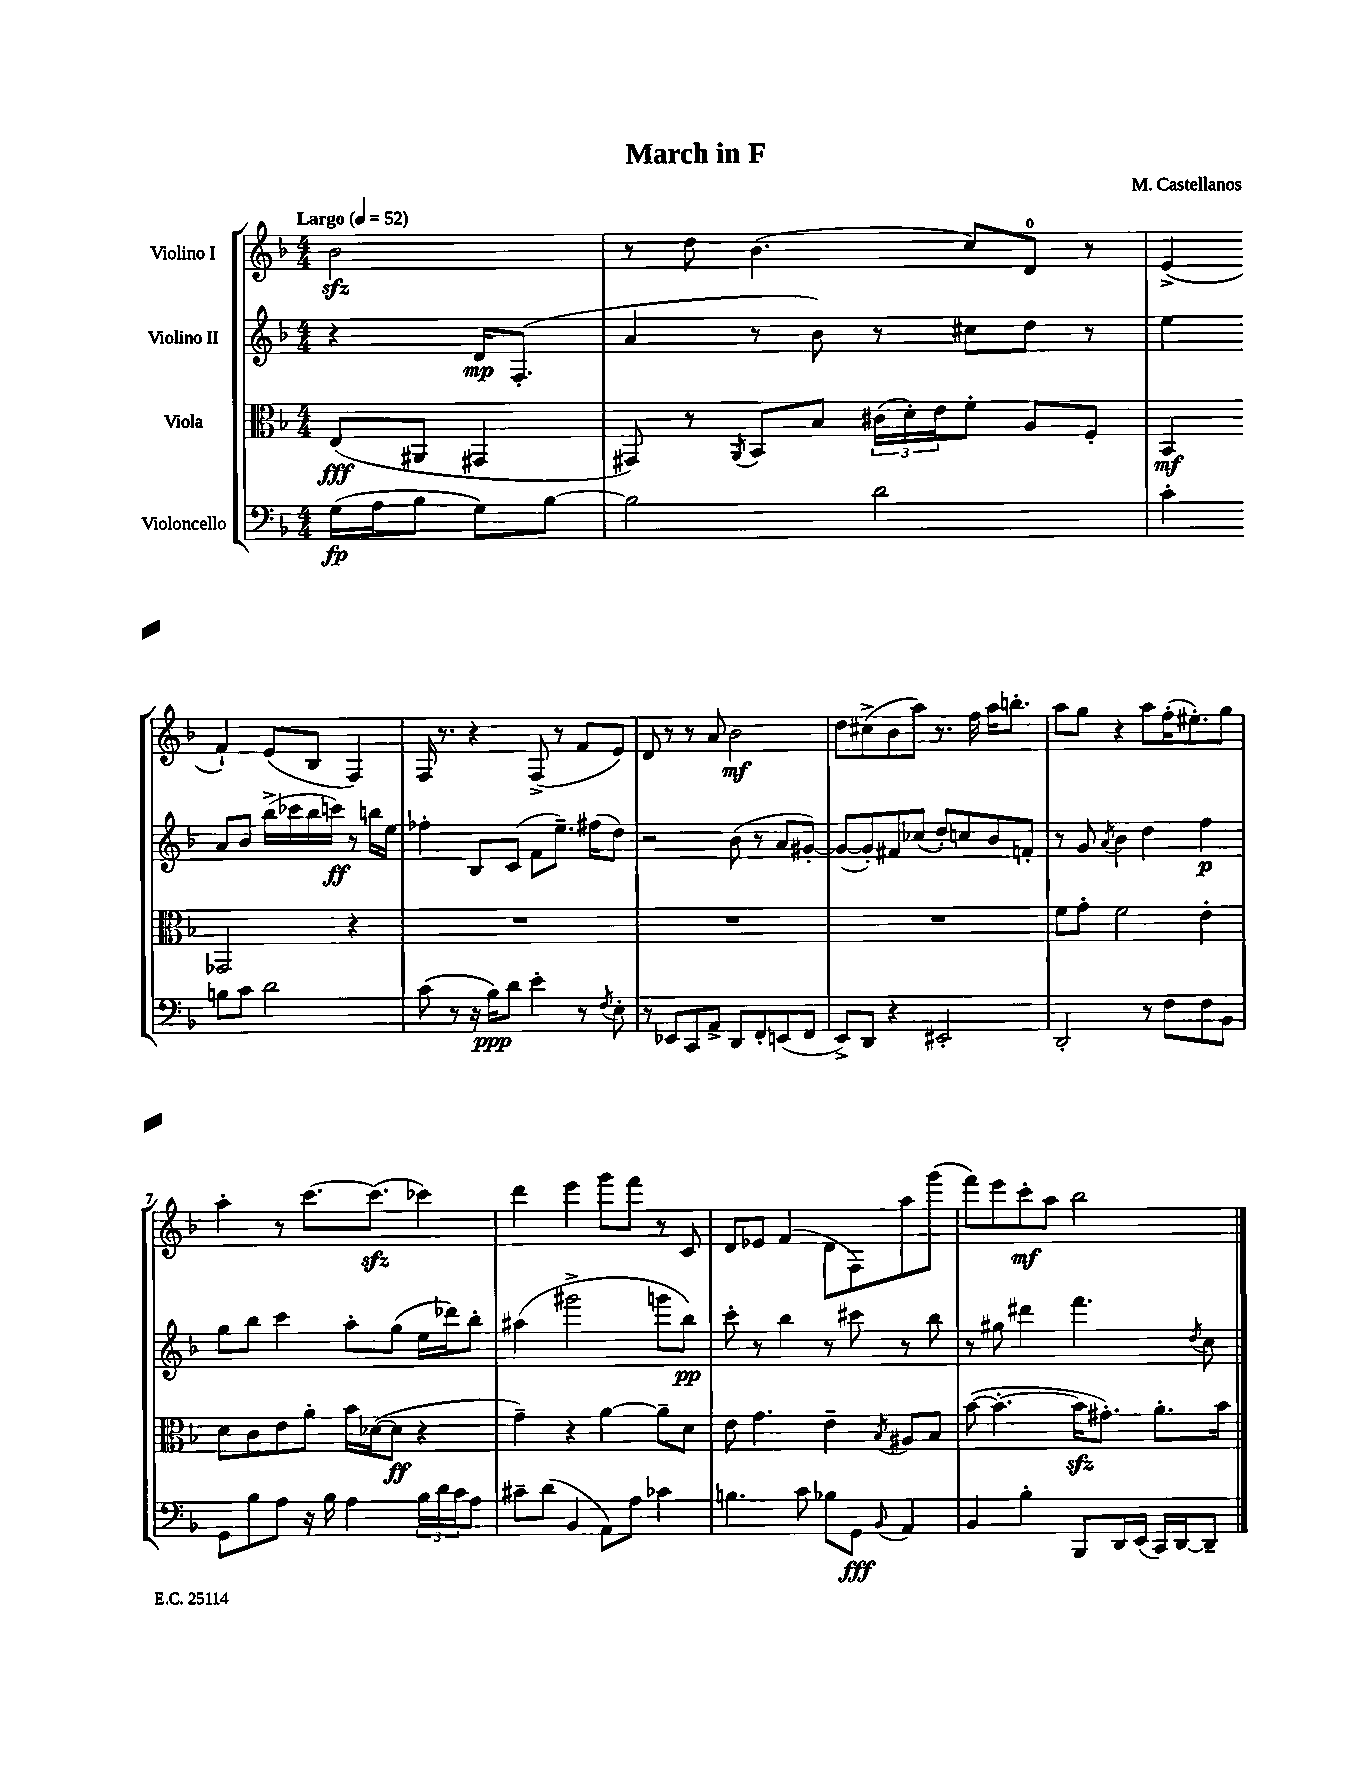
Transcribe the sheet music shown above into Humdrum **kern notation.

**kern	**dynam	**kern	**dynam	**kern	**dynam	**kern	**dynam
*part4	*part4	*part3	*part3	*part2	*part2	*part1	*part1
*staff4	*staff4	*staff3	*staff3	*staff2	*staff2	*staff1	*staff1
*I"Violoncello	*	*I"Viola	*	*I"Violino II	*	*I"Violino I	*
*clefF4	*	*clefC3	*	*clefG2	*	*clefG2	*
*k[b-]	*	*k[b-]	*	*k[b-]	*	*k[b-]	*
*M4/4	*	*M4/4	*	*M4/4	*	*M4/4	*
*MM52	*	*MM52	*	*MM52	*	*MM52	*
=	=	=	=	=	=	=	=
!	!	!	!	!	!	!LO:TX:a:B:t=Largo	!
(16G\LL	fp	(8E/L	fff	4r	.	2b-zz\	.
16A\J	.	.	.	.	.	.	.
8B-\J	.	8AA#X/J	.	.	.	.	.
8G\L)	.	4GG#X/	.	16d/KL	mp	.	.
.	.	.	.	(8.F'/J	.	.	.
[8B-\J	.	.	.	.	.	.	.
=1	=1	=1	=1	=1	=1	=1	=1
2B-\]	.	8GG#X/)	.	4a/	.	8r	.
.	.	8r	.	.	.	8dd\	.
.	.	8qAA/	.	.	.	.	.
.	.	8BB-/L	.	8r	.	(4.b-\	.
.	.	8B-/J	.	8b-\)	.	.	.
2d\	.	(24c#X\LL	.	8r	.	.	.
.	.	24d'\)	.	.	.	.	.
.	.	24e\J	.	.	.	.	.
.	.	8f'\J	.	8cc#X\L	.	8cc/L)	.
.	.	8A/L	.	8dd\J	.	8d/J	.
.	.	8F'/J	.	8r	.	8r	.
=2	=2	=2	=2	=2	=2	=2	=2
4c'\	.	4BB-/	mf	4ee\	.	(4e^/	.
8Bn\L	.	2GG-X/	.	8a/L	.	4f`/)	.
8c\J	.	.	.	8b-/J	.	.	.
2d\	.	.	.	(16bb-^\LL	.	(8e/L	.
.	.	.	.	16ccc-X\	.	.	.
.	.	.	.	16bb-\	.	8B-/J	.
.	.	.	.	16cccn\JJ)	ff	.	.
.	.	4r	.	8r	.	4F/)	.
.	.	.	.	16bbn\LL	.	.	.
.	.	.	.	16ee\JJ	.	.	.
!!LO:LB:g=z
=3	=3	=3	=3	=3	=3	=3	=3
(8c\	.	1r	.	4ff-X'\	.	16F/	.
.	.	.	.	.	.	8.r	.
8r	.	.	.	.	.	.	.
16r	.	.	.	8B-/L	.	4r	.
16B-\KL)	ppp	.	.	.	.	.	.
8d\J	.	.	.	(8c/J	.	.	.
4e'\	.	.	.	8f\L	.	(8F^/	.
.	.	.	.	8.ee~\J)	.	8r	.
8r	.	.	.	.	.	8f/L	.
.	.	.	.	(16ff#X\KL	.	.	.
8qF/	.	.	.	.	.	.	.
8E'\	.	.	.	8dd\J)	.	8e/J)	.
=4	=4	=4	=4	=4	=4	=4	=4
8r	.	1r	.	2r	.	8d/	.
8EE-X/L	.	.	.	.	.	8r	.
8CC/	.	.	.	.	.	8r	.
8AA^/J	.	.	.	.	.	8a/	.
8DD/L	.	.	.	(8b-\	.	2b-\	mf
8FF'/	.	.	.	8r	.	.	.
(8EEn/	.	.	.	8a/L	.	.	.
8FF/J	.	.	.	[8g#X'/J)	.	.	.
=5	=5	=5	=5	=5	=5	=5	=5
8EE^/L)	.	1r	.	(8g#/L_	.	8dd\L	.
8DD/J	.	.	.	8g#'/])	.	(8cc#X^\	.
4r	.	.	.	8f#X/	.	8b-\	.
.	.	.	.	(8cc-X/J	.	8aa\J)	.
2EE#X'/	.	.	.	8dd'/L)	.	8.r	.
.	.	.	.	8ccn/	.	.	.
.	.	.	.	.	.	16ff\	.
.	.	.	.	8b-/	.	16aa\KL	.
.	.	.	.	.	.	8.bbn'\J	.
.	.	.	.	8fn'/J	.	.	.
=6	=6	=6	=6	=6	=6	=6	=6
2DD'/	.	8f\L	.	8r	.	8aa\L	.
.	.	8g'\J	.	8g/	.	8gg\J	.
.	.	.	.	8qa/	.	.	.
.	.	2f\	.	4b-\	.	4r	.
8r	.	.	.	4dd\	.	8aa\L	.
8F\L	.	.	.	.	.	(16ff'\K	.
.	.	.	.	.	.	8.ee#X'\)	.
8F\	.	4e'\	.	4ff\	p	.	.
8BB-\J	.	.	.	.	.	8gg\J	.
!!LO:LB:g=z
=7	=7	=7	=7	=7	=7	=7	=7
8GG\L	.	8d\L	.	8gg\L	.	4aa'\	.
8B-\	.	8c\	.	8bb-\J	.	.	.
8A\J	.	8e\	.	4ccc\	.	8r	.
16r	.	8a'\J	.	.	.	[8.ccc\L	.
16B-\	.	.	.	.	.	.	.
4A\	.	16b-\LL	.	8aa'\L	.	.	.
.	.	([16d-X\J	.	.	.	(8.ccczz\J]	.
.	.	8d-\J]	ff	(8gg\J	.	.	.
24B-\LL	.	4r	.	16ee\LL	.	4ccc-X\)	.
24d\	.	.	.	.	.	.	.
.	.	.	.	16ddd-X\J)	.	.	.
24c\J	.	.	.	.	.	.	.
8A\J	.	.	.	8bb-'\J	.	.	.
=8	=8	=8	=8	=8	=8	=8	=8
8c#X~\L	.	4g~\)	.	(4aa#X\	.	4ddd\	.
(8d\J	.	.	.	.	.	.	.
4BB-/	.	4r	.	2ggg#X^\	.	4eee\	.
8AA\L)	.	[4a\	.	.	.	8ggg\L	.
8A\J	.	.	.	.	.	8fff\J	.
4c-X\	.	8a~\L]	.	8gggn\L	.	8r	.
.	.	8d\J	.	8bb-\J)	pp	8c/	.
=9	=9	=9	=9	=9	=9	=9	=9
4.Bn\	.	8e\	.	8ccc'\	.	8d/L	.
.	.	4.g\	.	8r	.	8e-X/J	.
.	.	.	.	4bb-\	.	(4f/	.
8c\	.	.	.	.	.	.	.
8B-X\L	.	4e~\	.	8r	.	8d\L	.
8GG\J	fff	.	.	8ccc#X\	.	8F\)	.
8qqBB-/	.	8qB-/	.	.	.	.	.
4AA/	.	8A#X/L	.	8r	.	8aa\	.
.	.	8B-/J	.	8bb-\	.	(8ggg\J	.
=10	=10	=10	=10	=10	=10	=10	=10
4BB-/	.	([8b-\	.	8r	.	8fff\L)	.
.	.	4.b-'\_	.	8gg#X\	.	8eee\	.
4B-'\	.	.	.	4ddd#X\	.	8ccc'\	mf
.	.	.	.	.	.	8aa\J	.
8BBB-/L	.	16b-zz\KL]	.	4.fff\	.	2bb-\	.
.	.	8.g#X'\J)	.	.	.	.	.
16DD/L	.	.	.	.	.	.	.
(16EE/JJ	.	.	.	.	.	.	.
16CC/LL)	.	8.a'\L	.	.	.	.	.
[16DD/J	.	.	.	.	.	.	.
.	.	.	.	8qdd/	.	.	.
8DD~/J]	.	.	.	8cc\	.	.	.
.	.	16b-\Jk	.	.	.	.	.
==	==	==	==	==	==	==	==
*-	*-	*-	*-	*-	*-	*-	*-
